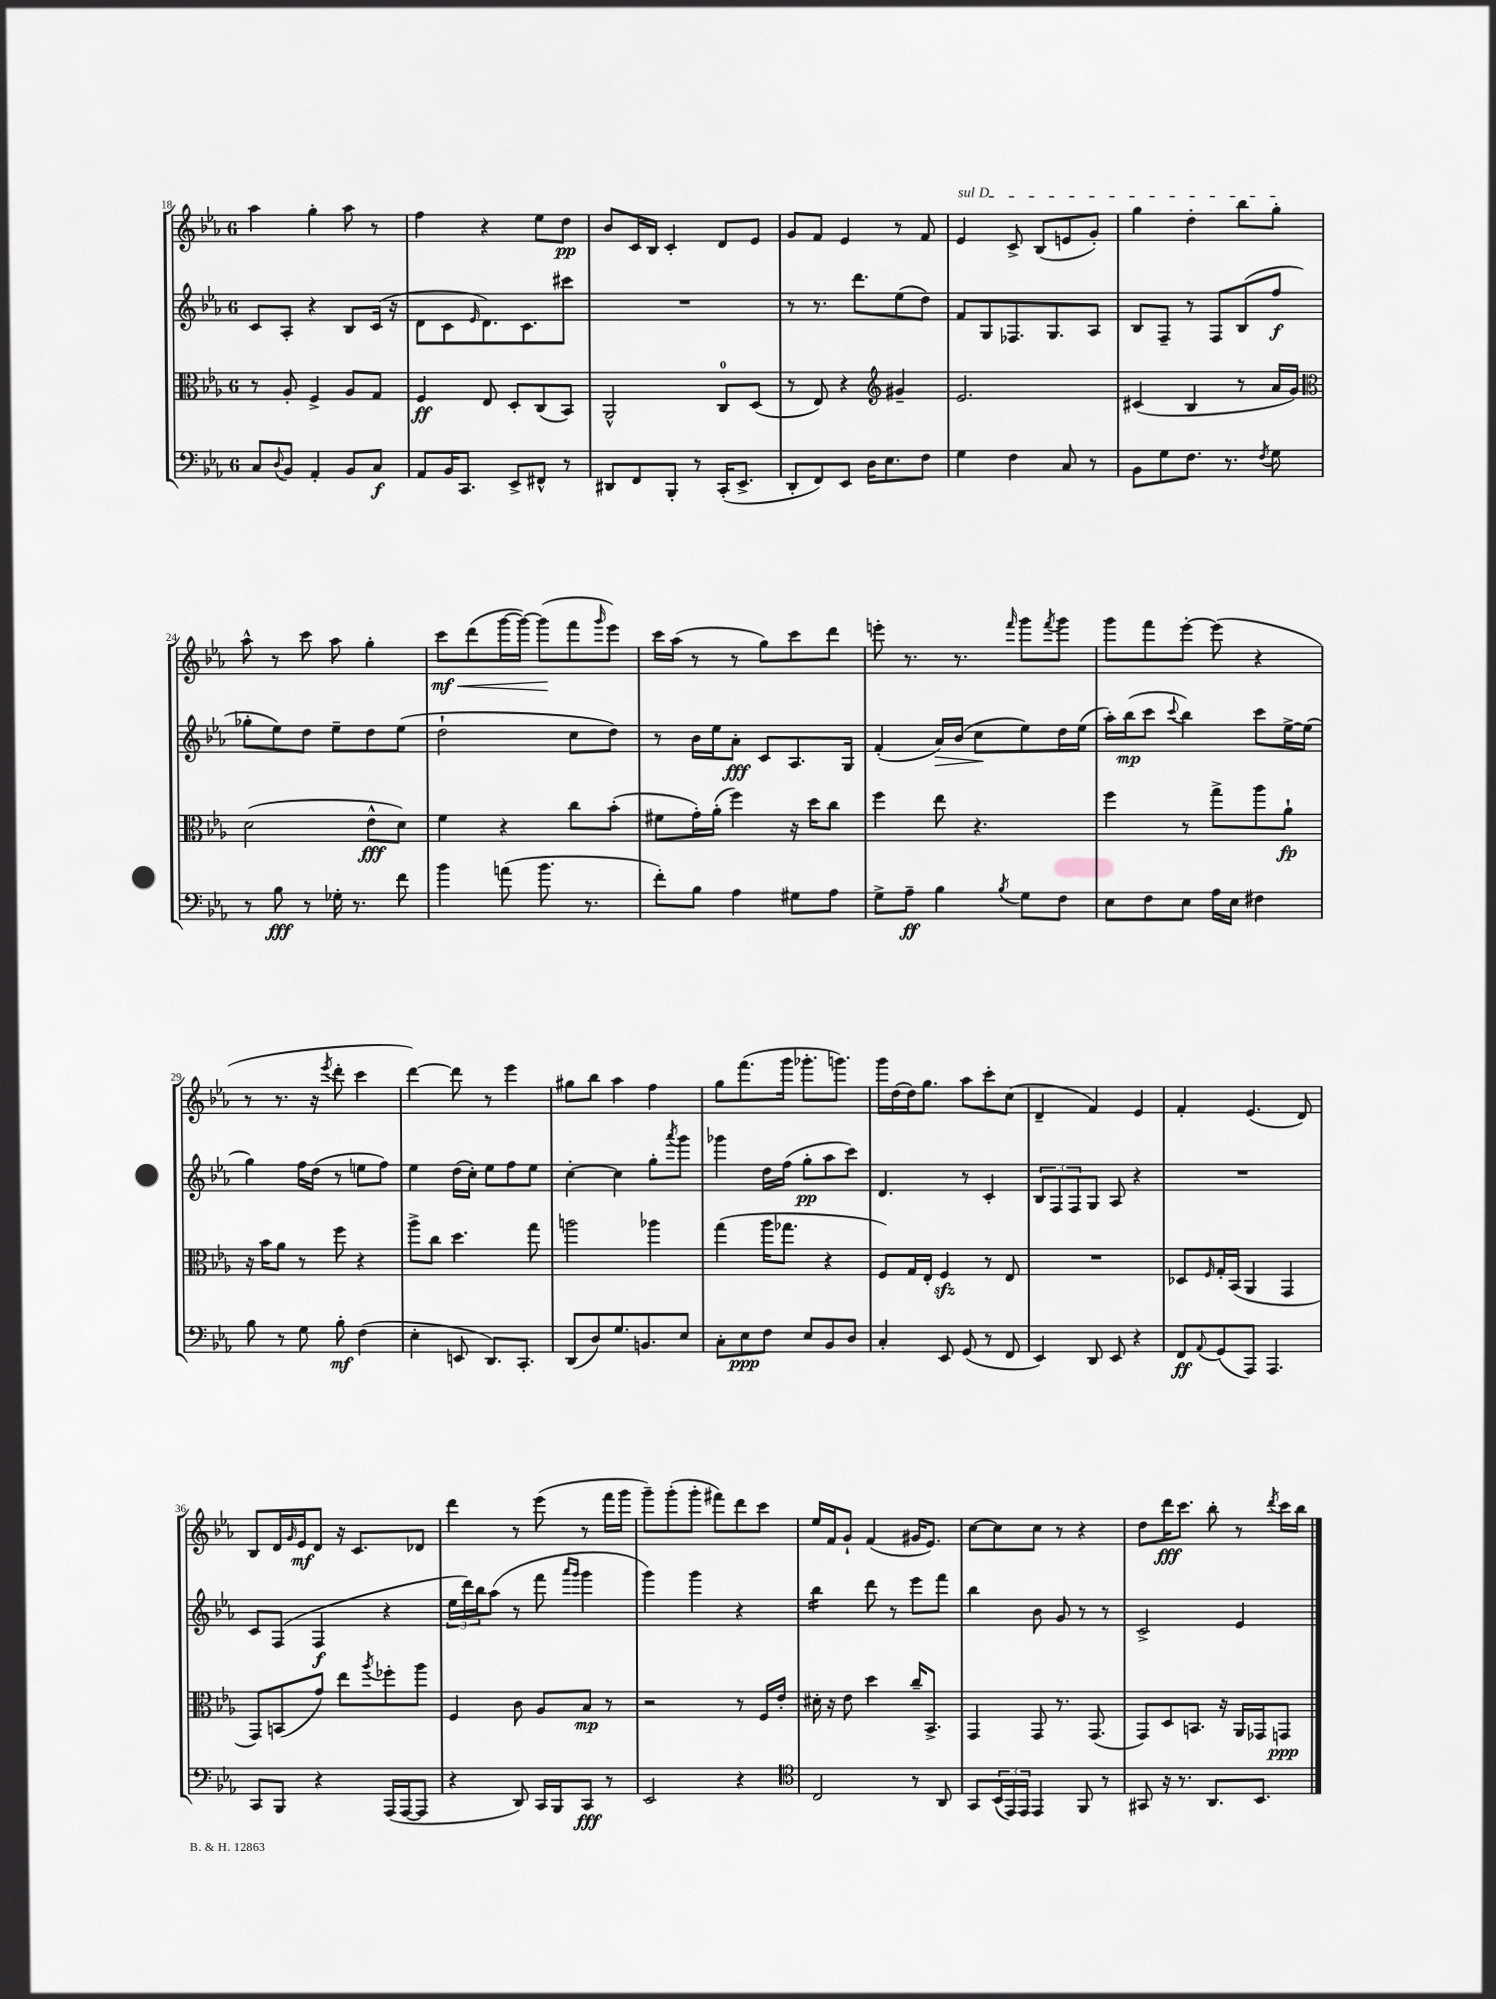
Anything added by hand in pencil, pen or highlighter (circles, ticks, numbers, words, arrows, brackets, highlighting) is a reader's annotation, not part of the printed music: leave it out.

**kern	**kern	**kern	**kern
*staff4	*staff3	*staff2	*staff1
*clefF4	*clefC3	*clefG2	*clefG2
*k[b-e-a-]	*k[b-e-a-]	*k[b-e-a-]	*k[b-e-a-]
*M6/8	*M6/8	*M6/8	*M6/8
8C	8r	8c	4aa-
8qqD	.	.	.
8BB-	8A-'	8A-'	.
4AA-'	4F^	4r	4gg'
8BB-	8A-	8B-	8aa-
8C	8G	(16c	8r
.	.	16r	.
=	=	=	=
8AA-	4F	8d	4ff
16BB-	.	8c	.
8.CC	.	.	.
.	.	16qqe-	.
.	8E-	8.d)	4r
8EE-^	8D'	.	.
.	.	8.c	.
8FF#^^	(8C	.	8ee-
8r	8BB-)	8ccc#	8dd
=	=	=	=
8DD#	2AA-^^	2.r	8b-
8FF	.	.	16c
.	.	.	16B-
8BBB-'	.	.	4c'
8r	.	.	.
(16CC'	8C	.	8d
8.EE-^	.	.	.
.	(8D	.	8e-
=	=	=	=
8DD'	8r	8r	8g
8FF)	8E-)	8.r	8f
8EE-	4r	.	4e-
.	.	8.ddd	.
16D	.	.	.
8.E-	.	.	.
*	*clefG2	*	*
.	4g#~	(8ee-	8r
8F	.	8dd)	8f
=	=	=	=
4G	2.e-	8f	4e-
.	.	8G	.
4F	.	8.F-	8c^
.	.	.	(8B-
.	.	8.G	.
8C	.	.	8e
8r	.	8A-	8g')
=	=	=	=
8BB-	(4c#	8B-	4gg
8G	.	8F~	.
8.F	4B-	8r	4dd'
.	.	8F	.
8.r	.	.	.
.	8r	(8B-	8bb-
8qF	.	.	.
8G	16a-	8ff	8gg'
.	16g)	.	.
=	=	=	=
*	*clefC3	*	*
8r	(2d	8gg-'	8aa-^^
8B-	.	8ee-)	8r
8r	.	8dd	8ccc
16G-'	.	8ee-~	8aa-
8.r	.	.	.
.	8e-^^	8dd	4gg'
8f	8d)	(8ee-	.
=	=	=	=
4b-	4f	2dd`	8ccc
.	.	.	(8ddd
(8a	4r	.	[16ggg
.	.	.	16ggg_)
8.b-	.	.	(8ggg]
.	8cc	8cc	8fff
8.r	.	.	.
.	.	.	16qqggg
.	(8b-'	8dd)	8eee-)
=	=	=	=
8f')	8f#	8r	16ccc
.	.	.	(16aa-
8B-	16g')	16b-	8r
.	(16a-'	16ee-	.
4A-	4ff)	8a-'	8r
.	.	8c	8gg)
8G#	16r	8.A-	8ccc
.	16dd	.	.
8A-	8cc	.	8ddd
.	.	16G	.
=	=	=	=
8G^	4ff	(4f'	8eee'
8A-~	.	.	8.r
4B-	8ee-	16a-)	.
.	.	(16b-	8.r
.	4.r	8cc	.
8qB-	.	.	16qqfff
8G	.	8ee-)	8ggg
.	.	.	8qfff
8F	.	16dd	8ggg
.	.	(16ee-	.
=	=	=	=
8E-	4ff	16aa-')	8ggg
.	.	(16bb-	.
8F	.	8ccc	8fff
.	.	8qqccc	.
8E-	8r	4bb-)	[8eee-'
16A-	8gg^	.	(8eee-]
16E-	.	.	.
4F#	8aa-	8ccc	4r
.	8a-`	[16ee-^	.
.	.	(16ee-]	.
=	=	=	=
8B-	16r	4gg)	8r
.	16b-	.	.
8r	8a-	.	8.r
8G	8r	16ff	.
.	.	(16dd	16r
.	.	.	8qeee-
8B-'	8ff	8r	8ddd'
(4F	4r	8ee	4ccc
.	.	8ff)	.
=	=	=	=
4E-'	8aa-^	4ee-	[4ddd)
.	8cc	.	.
8EE	4.dd	(16dd	8ddd]
.	.	16cc')	.
8.DD)	.	8ee-	8r
.	.	8ff	4eee-
8.CC'	.	.	.
.	8gg	8ee-	.
=	=	=	=
(8DD	2aa	[4cc'	8gg#
8D)	.	.	8bb-
8.G	.	4cc]	4aa-
8.BB	.	.	.
.	4aa-	8gg'	4ff
.	.	8qaaa-	.
8E-	.	8ggg	.
=	=	=	=
8C'	(4gg	4ggg-	8gg
8E-	.	.	(8.fff
8F	16aa-	16dd	.
.	8.gg-	(16ff	16ggg
8E-	.	8gg'	8.ggg-'
8BB-	4r	8aa-	.
.	.	.	8.ggg)
8D	.	8ccc)	.
=	=	=	=
4C'	8F)	4.d	16ggg
.	.	.	(16dd
.	16G	.	16dd)
.	16E-'	.	8.gg
8EE-	4F	.	.
(8GG	.	8r	8aa-
8r	8r	4c'	8ccc'
8FF	8E-	.	(8cc
=	=	=	=
4EE-)	2.r	12B-	4d~
.	.	12F	.
.	.	12F	.
8DD	.	8G	4f)
8EE-	.	8A-	.
4r	.	4r	4e-
=	=	=	=
8FF	8D-	2.r	4f'
8qqAA-	16qqF	.	.
(8GG	16G'	.	.
.	(16BB-	.	.
8AAA-)	4AA-	.	(4.e-
4.AAA-	.	.	.
.	4GG	.	.
.	.	.	8d)
=	=	=	=
8CC	8GG)	8c	8B-
8BBB-	(8BB	(8F	16d
.	.	.	16qqg
.	.	.	16e-
4r	8g)	4F	8d
.	8ee-	.	16r
.	.	.	8.c
.	8qaa-	.	.
(16AAA-	8ff-'	4r	.
[16AAA-	.	.	.
8AAA-]	8aa-	.	8d-
=	=	=	=
4r	4F	24ee-	4ddd
.	.	24ddd)	.
.	.	24bb-	.
.	.	(8aa-	.
8DD)	8c	8r	8r
16CC	8A-	8fff	(8eee-
16BBB-	.	.	.
.	.	16qqaaa-	.
.	.	16qqggg	.
8CC	8B-	4ggg	8r
8r	8r	.	16fff
.	.	.	16ggg
=	=	=	=
2EE-	2r	4ggg)	8ggg~)
.	.	.	(8ggg'
.	.	4ggg	8ggg'
.	.	.	8fff#)
4r	8r	4r	8ddd
.	16F	.	8ccc
.	16e-'	.	.
=	=	=	=
*clefC4	*	*	*
2C	16d#'	4bb-	16ee-
.	16r	.	16f
.	8e-	.	8g`
.	4dd	8ddd	(4f
.	.	8r	.
8r	16cc~	8eee-	16g#
.	8.BB-^	.	8.e-)
8AA-	.	8fff	.
=	=	=	=
8GG	4GG	4bb-	[8cc
(24BB-	.	.	8cc]
24EE-)	.	.	.
24EE-	.	.	.
4EE-	8GG	8b-	8cc
.	8.r	8g	8r
8FF	.	8r	4r
.	(8.GG	.	.
8r	.	8r	.
=	=	=	=
8GG#	8GG)	2c^	8dd
16r	8D	.	16ddd
8.r	.	.	8.ccc
.	8.BB	.	.
8.AA-	.	.	8bb-'
.	16r	.	.
.	16AA-	4e-	8r
8.BB-	16GG-	.	.
.	.	.	8qddd
.	8GG	.	16ccc
.	.	.	16bb-
==	==	==	==
*-	*-	*-	*-
